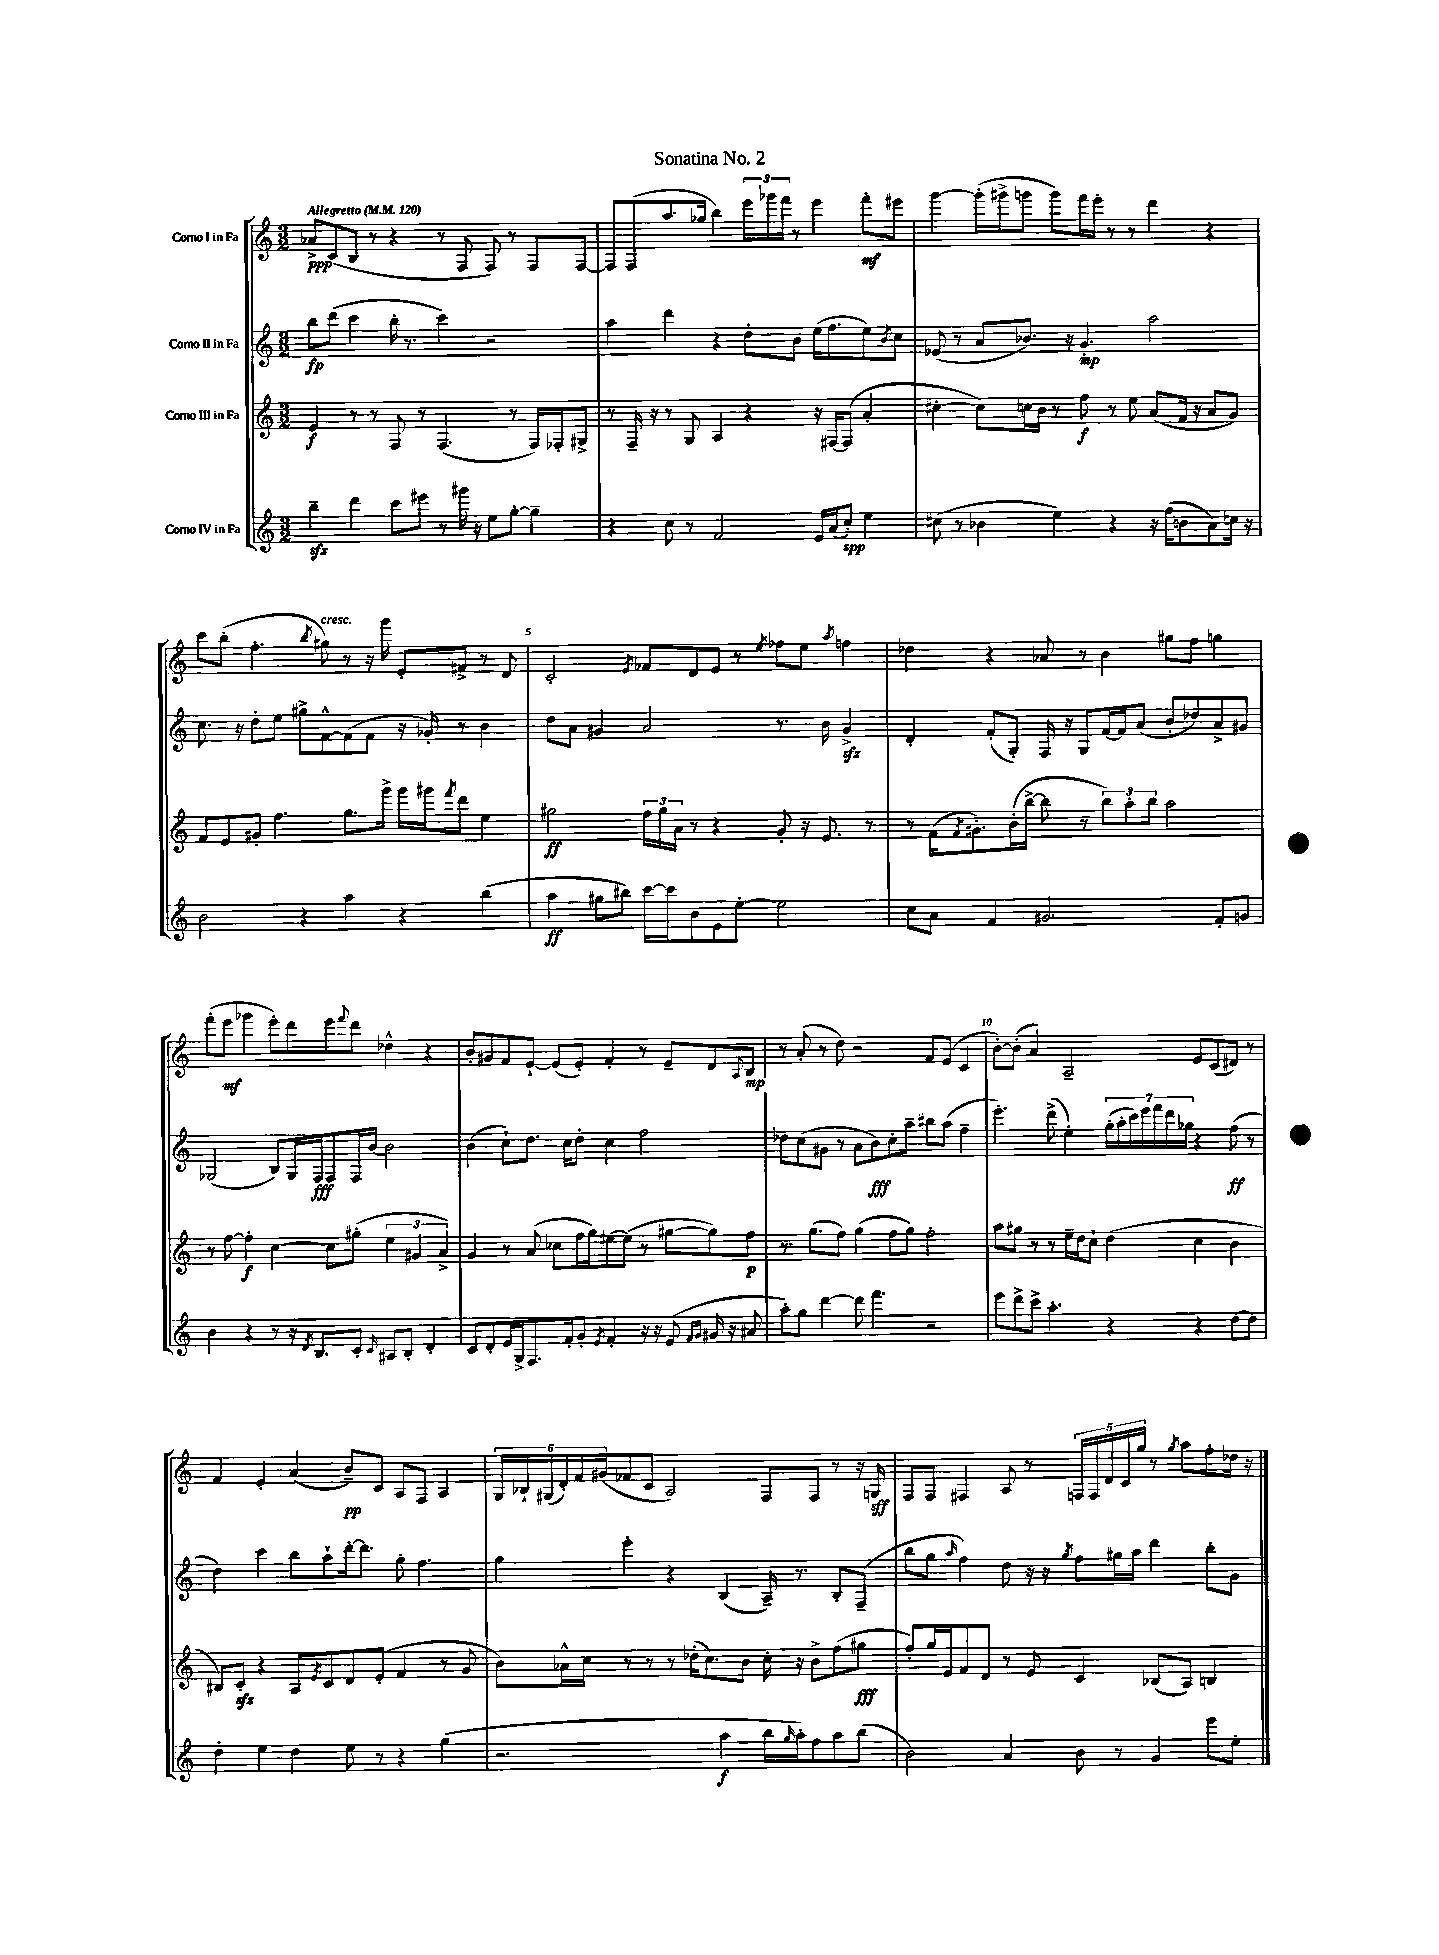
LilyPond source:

\header { title = "Sonatina No. 2" }
<<
\new StaffGroup <<
\new Staff = "s0" \with { instrumentName = "Corno I in Fa" } {
    \clef treble \key c \major \numericTimeSignature \time 3/2 \tempo "Allegretto" 4 = 120
    aes'8->\ppp c'8( b8 r8 r4 r8 f8 f8) r8 f8 f8~ |
    f8 f8( a''8. ges''16 b''4) \tuplet 3/2 { e'''16 ges'''16 f'''16 } r8 e'''4 f'''8-.\mf eis'''8 |
    g'''4~ g'''16-.( gis'''16-> g'''8 g'''8) f'''16 e'''16-. r8 r8 d'''4 r4 |
    c'''8 b''8-.( f''4.-. \acciaccatura { b''8 } gis''8^\markup { \italic "cresc." }) r8 r16 g'''16 e'8-. fis'8-> r8 d'8 |
    c'2-. \acciaccatura { e'8 } fes'8 d'8 e'8 r8 \acciaccatura { e''8 } fes''8 e''8 \acciaccatura { a''8 } f''4 |
    des''4 r4 aes'8 r8 b'4 gis''8 f''8 g''4 |
    f'''8-.( e'''8\mf ges'''4 e'''8-.) d'''8 e'''8 \appoggiatura { f'''8 } d'''8 des''4-^ r4 |
    b'8-. gis'8 f'8 e'8~-! e'8( e'8-.) f'4-. r8 e'8-- d'8 \appoggiatura { a8 } b8\mp |
    r8 a'8-.( r8 d''8) r2 f'8 e'8( c'4 |
    b'8~-.) b'8-.( a'4) a2-- e'8 c'8( dis'8) r8 |
    f'4 e'4-. a'4( b'8--\pp) c'8 a8 f8 a4 |
    \tuplet 6/4 { g16 bes16-! gis16( d'16-.) f'16 gis'16( } fes'8 c'8 a2) f8 f8 r8 r16 g16\sff |
    f8 f8 fis4 a8 r8 \tuplet 5/4 { f16 f16 d'16 c'16 g''16 } r8 \acciaccatura { g''8 } a''8 f''8-. des''16 r16 \bar "|." |
}
\new Staff = "s1" \with { instrumentName = "Corno II in Fa" } {
    \clef treble \key c \major \numericTimeSignature \time 3/2
    b''8\fp d'''8( c'''4 b''16-. r8. c'''4) r2 |
    a''4 d'''4 r4 d''8-. b'8 e''16( f''8. e''8) \acciaccatura { b'8 } c''8 |
    ees'8( r8 a'8 bes'8.) r16 g'4.-.\mp a''2 |
    c''8. r16 d''8-. e''8 gis''8-> f'8~-^ f'8( f'8 r16 ges'16-.) r8 b'4 |
    d''8 a'8 gis'4 a'2 r8. b'16 gis'4->\sfz |
    d'4-. f'8-.( g8-.) f16 r16 g8 f'16~ f'16 a'8( b'8-. des''8) a'8-> gis'8 |
    ges2( b8) ges16 f16\fff f8 f16 b'16~ b'2 |
    b'4( c''8-!) d''8. c''16 d''8-. c''4 f''2 |
    des''8 c''8( gis'8 r8 a'8 b'8\fff) c''8-. a''8-- bis''8 a''8( f''4-- |
    e'''4.-.) d'''8->( e''4-.) \tuplet 7/4 { g''16-.( a''16-. c'''16) e'''16 f'''16 d'''16 ges''16 } r4 f''8\ff( r8 |
    d''4) c'''4 b''8 a''8-! d'''16~-. d'''8. g''8-. f''4. |
    g''4 e'''4-. r4 b4( a16--) r8. b8-. f8--( |
    b''8 g''8 \grace { a''16 } f''4) d''8 r16 r16 \acciaccatura { g''8 } f''8 gis''16 a''16 d'''4 b''8-. g'8 \bar "|." |
}
\new Staff = "s2" \with { instrumentName = "Corno III in Fa" } {
    \clef treble \key c \major \numericTimeSignature \time 3/2
    e'4\f r8 r8 f8 r8 f4.( r8 f16) fes16-. gis8-> |
    r8 f16-- r16 r8 g8 a4 r4 r16 fis16~ fis8( a'4-. |
    cis''4~-. cis''8) c''16 b'16 r8 f''8\f r8 e''8 a'8( f'16 r16 a'8 g'8) |
    f'8 e'8 gis'8-. f''4. g''8. g'''16-> g'''16 gis'''16 \acciaccatura { f'''8 } d'''8 e''4 |
    gis''2\ff \tuplet 3/2 { f''16 gis''16 a'16 } r8 r4 g'8-. r16 e'8. r8 |
    r8 f'16( \acciaccatura { f'8 } gis'8.-.) b'16-.( b''16~-> b''8 r8 \tuplet 3/2 { b''8) a''8-. b''8 } a''2 |
    r8 f''8~ f''4-.\f c''4~ c''8 gis''8-.( \tuplet 3/2 { e''4 gis'4 a'4->) } |
    g'4 r8 a'8( ces''8 f''16 g''16) eis''8~ eis''8( r8 gis''8~ gis''8) f''8\p |
    r8. g''8.( f''8) g''4( f''8 g''8) f''2-. |
    a''8 gis''8 r8 r8 e''16-- d''16 c''8-! d''4( c''4 b'4 |
    bis8) c'8-.\sfz r4 a8 \acciaccatura { e'8 } c'8 d'8 e'8-.( f'4 r8 g'8 |
    b'8) aes'16-^ c''16 r8 r8 r8 des''16-.( c''8.) b'8 c''16-. r16 b'8-> f''8( gis''8\fff |
    f''8-.) g''16 e'16 f'8 d'8 r8 e'8 c'4 bes8( a8) b4 \bar "|." |
}
\new Staff = "s3" \with { instrumentName = "Corno IV in Fa" } {
    \clef treble \key c \major \numericTimeSignature \time 3/2
    b''4--\sfz d'''4 c'''8 eis'''8 r8 gis'''16 r16 e''8 g''8~-. g''4-- |
    r4 c''8 r8 f'2 e'16 a'16( c''8-.\spp) e''4 |
    cis''8( r8 bes'4 e''4) r4 r16 f''16( b'8 a'8) c''16 r16 |
    b'2 r4 a''4 r4 b''4( |
    a''4\ff gis''8 bis''8) c'''16~ c'''16 b'8 e'8 e''8~-. e''2 |
    c''8 a'8 f'4 gis'2. f'8-. g'8 |
    b'4 r4 r8 r16 \acciaccatura { d'8 } b8. c'8-. \grace { c'16 } ais8 b8-. d'4-. |
    c'8 d'8-. e'16 g16-> f8. f'16-. g'8-. \acciaccatura { e'8 } f'4-. r16 r16 e'8( \grace { f'16 g'16 } gis'16 r16 ais'8 |
    a''8-.) g''8 d'''4~ d'''8 f'''4. r2 |
    e'''8 d'''8-> c'''8-> a''4.-. r4 r4 d''8~ d''8 |
    d''4-. e''4 d''4 e''8 r8 r4 g''4( |
    r2. a''4\f b''16 \grace { g''16 } a''16-.) f''8 a''8 b''8( |
    b'2) a'4 b'8 r8 g'4 e'''8 e''8-. \bar "|." |
}
>>
>>
\layout { \context { \Score \override BarNumber.break-visibility = ##(#f #t #t) barNumberVisibility = #(every-nth-bar-number-visible 5) } }
